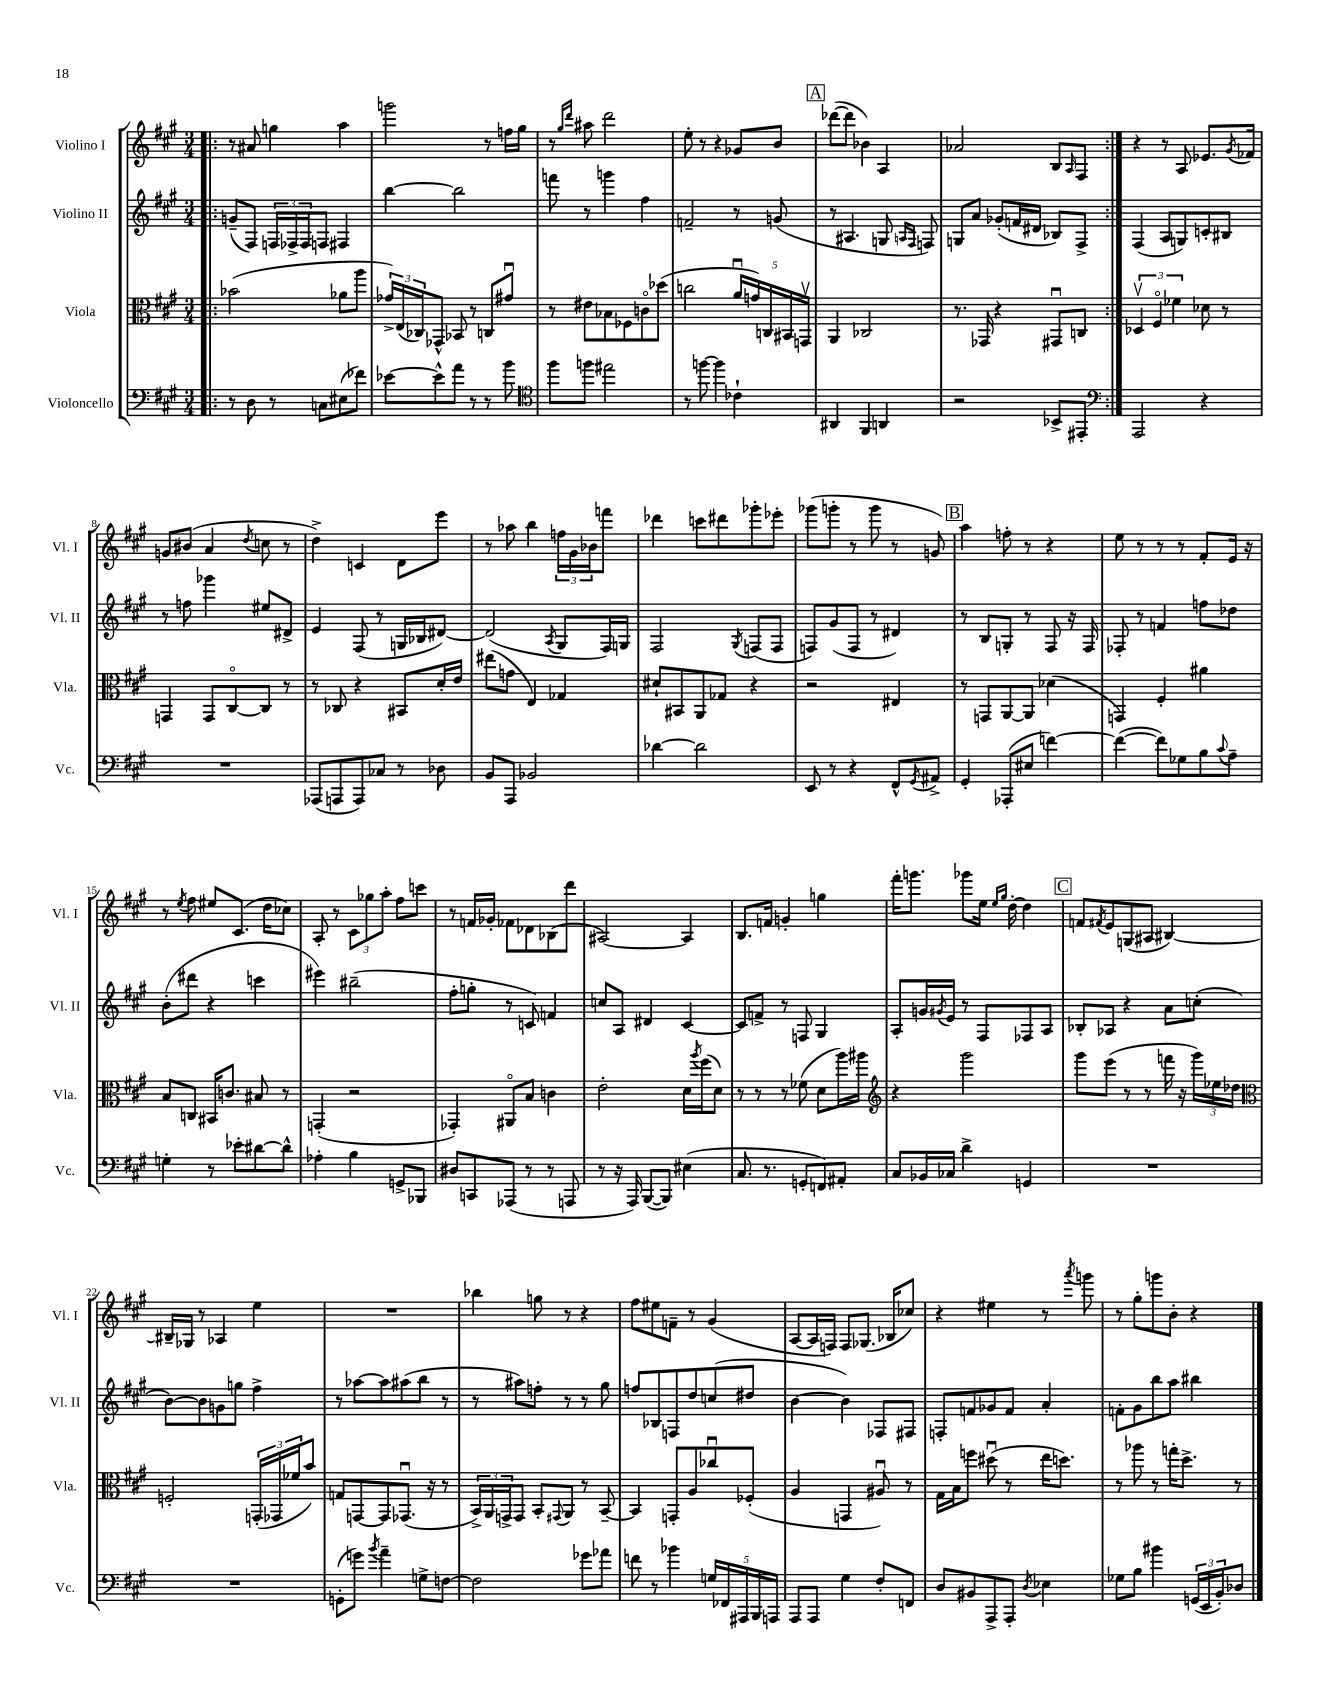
<<
\new StaffGroup <<
\new Staff = "s0" \with { instrumentName = "Violino I" shortInstrumentName = "Vl. I" } {
    \clef treble \key a \major \numericTimeSignature \time 3/4
    \repeat volta 2 { \bar ".|:" r8 ais'8 g''4 a''4 |
    g'''2 r8 f''16 gis''16 |
    r8 \grace { gis''16 d'''16 } ais''8 d'''2 |
    e''8-. r8 r4 ges'8 b'8 |
    \mark \markup { \box "A" } des'''8~( des'''8 bes'4) a4 |
    aes'2 b8 \grace { a16 } fis8 | }
    r4 r8 a8 ees'8. \acciaccatura { gis'8 } fes'16 |
    g'8 bis'8( a'4 \acciaccatura { d''8 } c''8 r8 |
    d''4->) c'4 d'8 e'''8 |
    r8 aes''8 b''4 \tuplet 3/2 { f''16 gis'16 bes'16 } f'''8 |
    des'''4 c'''8 dis'''8 ges'''8-. ees'''8-. |
    ges'''8( g'''8-. r8 g'''8 r8 g'8) |
    \mark \markup { \box "B" } a''4 f''8-. r8 r4 |
    e''8 r8 r8 r8 fis'8-. e'16 r16 |
    r8 \acciaccatura { e''8 } fis''8 eis''8 cis'8.( d''16 ces''8) |
    a8-. r8 \tuplet 3/2 { cis'8 ges''8 a''8-. } fis''8 c'''8 |
    r8 f'16 ges'16-. fes'8 des'8 bes8( d'''8 |
    ais2~) ais4 |
    b8. f'16 g'4-. g''4 |
    fis'''16-. g'''8. ges'''8 e''16 \grace { e''16 gis''16 } d''16~-. d''4 |
    \mark \markup { \box "C" } f'8 \acciaccatura { fis'8 } e'8 g8( ais8 bis4~) |
    bis16-- ges16 r8 aes4 e''4 |
    R2. |
    bes''4 g''8 r8 r4 |
    fis''8 eis''8 f'8-- r8 gis'4( |
    a8~ a16 f16) f8 ges8.( bes16 ces''8) |
    r4 eis''4 r8 \acciaccatura { a'''8 } g'''8 |
    r8 gis''8-. g'''8 b'8-. r4 \bar "|." |
}
\new Staff = "s1" \with { instrumentName = "Violino II" shortInstrumentName = "Vl. II" } {
    \clef treble \key a \major \numericTimeSignature \time 3/4
    \repeat volta 2 { \bar ".|:" g'8--( fis8) \tuplet 3/2 { f16 fes16-> fes16 } f8 fis4 |
    b''4~ b''2 |
    f'''8 r8 g'''4 fis''4 |
    f'2-- r8 g'8( |
    \mark \markup { \box "A" } r8 ais4. g8 \grace { a16 fis16 } f8) |
    g8 a'8 ges'8-.( f'16 dis'16 bes8) fis8-> | }
    fis4( a8 g8) c'8-. bis8 |
    r8 f''8 ges'''4 eis''8 dis'8-> |
    e'4 fis8( r8 g16 bes16 dis'8~) |
    dis'2( \acciaccatura { a8 } gis8 fis16) g16 |
    fis2 \acciaccatura { gis8 } f8( f8 |
    f8) gis'8( f8 r8 dis'4) |
    \mark \markup { \box "B" } r8 b8 g8-. r8 fis8 r16 fis16 |
    fes8-. r8 f'4 f''8 des''8 |
    b'8-.( dis'''8 r4 c'''4 |
    eis'''4) bis''2--( |
    fis''8-. g''8-. r8 c'8) f'4 |
    c''8 a8 dis'4 cis'4~ |
    cis'8 f'8-> r8 f8 gis4 |
    a8-. g'16 \acciaccatura { gis'8 } e'16 r8 fis8 fes8 a8 |
    \mark \markup { \box "C" } bes8-. aes8 r4 a'8 c''8-.( |
    b'8~) b'8 g'8 g''8 fis''4-> |
    r8 aes''8~ aes''8 ais''8( b''8 r8 |
    r8 ais''8) f''8-. r8 r8 gis''8 |
    f''8 bes8 f8 d''8 c''8( dis''8 |
    b'4~ b'4) fes8 fis8 |
    f8-. f'8 ges'8 f'8 a'4-. |
    f'8-. gis'8 b''8 a''8 bis''4 \bar "|." |
}
\new Staff = "s2" \with { instrumentName = "Viola" shortInstrumentName = "Vla." } {
    \clef alto \key a \major \numericTimeSignature \time 3/4
    \repeat volta 2 { \bar ".|:" bes'2( aes'8 a''8 |
    \tuplet 3/2 { ges'16->) e16( ces16) } ges,8-^ bes,8 r8 c8 gis'8\downbow |
    r8 eis'8 bes8 fes8 c'8\flageolet des''8( |
    c''2 \tuplet 5/4 { a'16\downbow g'16) c16 bis,16 g,16\upbow } |
    \mark \markup { \box "A" } a,4 ces2 |
    r8. ges,16 r4 gis,8\downbow c8 | }
    \tuplet 3/2 { des4\upbow fis4\flageolet fes'4 } des'8 r8 |
    g,4 g,8 cis8~\flageolet cis8 r8 |
    r8 ces8 r4 bis,8 d'16-. e'16 |
    eis''8( g'8 e4) ges4 |
    dis'8-! bis,8 a,8 ges8 r4 |
    r2 eis4 |
    \mark \markup { \box "B" } r8 g,8 a,8~ a,8 des'4( |
    g,4) fis4-. ais'4 |
    b8 c8 bis,16 c'8. bis8 r8 |
    g,4-.( r2 |
    ges,4-.) ais,8\flageolet b8 c'4 |
    e'2-. d'16 \acciaccatura { a''8 } fis''16( d'8) |
    r8 r8 r8 fes'8( d'8 a''16) ais''16 |
    \clef treble r4 gis'''2 |
    \mark \markup { \box "C" } gis'''8 e'''8( r8 r8 f'''16 r16 \tuplet 3/2 { gis'''16) ees''16 des''16 } |
    \clef alto f2-. \tuplet 3/2 { g,16-.( ges,16 fes'16 } b'8) |
    g8 g,8~ g,8 ges,8.\downbow( r16 r8 |
    \tuplet 3/2 { b,16->) a,16 g,16-> } g,8 b,8-. \appoggiatura { gis,8 } a,8 r8 b,8~-- |
    b,4 g,8-. a8 ces''8\downbow fes8-.( |
    a4 g,4 ais8\downbow) r8 |
    gis16 b16 f''8 dis''8\downbow( r8 e''16 d''8.) |
    r8 aes''8 r8 g''16-. d''8.-> r8 \bar "|." |
}
\new Staff = "s3" \with { instrumentName = "Violoncello" shortInstrumentName = "Vc." } {
    \clef bass \key a \major \numericTimeSignature \time 3/4
    \repeat volta 2 { \bar ".|:" r8 d8 r8 c8 eis8( fes'8) |
    ees'8~ ees'8-^ a'8 r8 r8 b'8 |
    \clef tenor fis''8 f''8 eis''2 |
    r8 f''8~ f''4 ces'4-! |
    \mark \markup { \box "A" } ais,4 fis,4 a,4 |
    r2 bes,8-> eis,8-. | }
    \clef bass a,,2 r4 |
    R2. |
    aes,,8( a,,8 a,,8) ces8 r8 des8 |
    b,8 a,,8 bes,2 |
    des'4~ des'2 |
    e,8 r8 r4 fis,8-^ \acciaccatura { gis,8 } ais,8-> |
    \mark \markup { \box "B" } gis,4-. aes,,8-.( eis8 f'4~) |
    f'4~( f'8) ges8 b8 \appoggiatura { cis'8 } a8-- |
    g4-. r8 ees'8-. dis'8~ dis'8-^ |
    aes4-. b4 g,8-> bes,,8 |
    dis8 c,8 aes,,8( r8 r8 a,,8 |
    r8 r16 a,,16) b,,8~( b,,8) eis4( |
    cis8. r8. g,8-. f,8) ais,8-. |
    cis8 bes,16 ces16 d'4-> g,4 |
    \mark \markup { \box "C" } R2. |
    R2. |
    g,8-.( g'8) \acciaccatura { b'8 } a'4-- g8-> f8~ |
    f2 ges'8 aes'8 |
    f'8 r8 bes'4 \tuplet 5/4 { g16 fes,16 ais,,16 b,,16 a,,16 } |
    a,,8 a,,8 gis4 fis8-. f,8 |
    d8 bis,8 a,,8-> a,,8-. \acciaccatura { d8 } ees4 |
    ges8 b8 bis'4 \tuplet 3/2 { g,16( e,16 b,16-.) } des8 \bar "|." |
}
>>
>>
